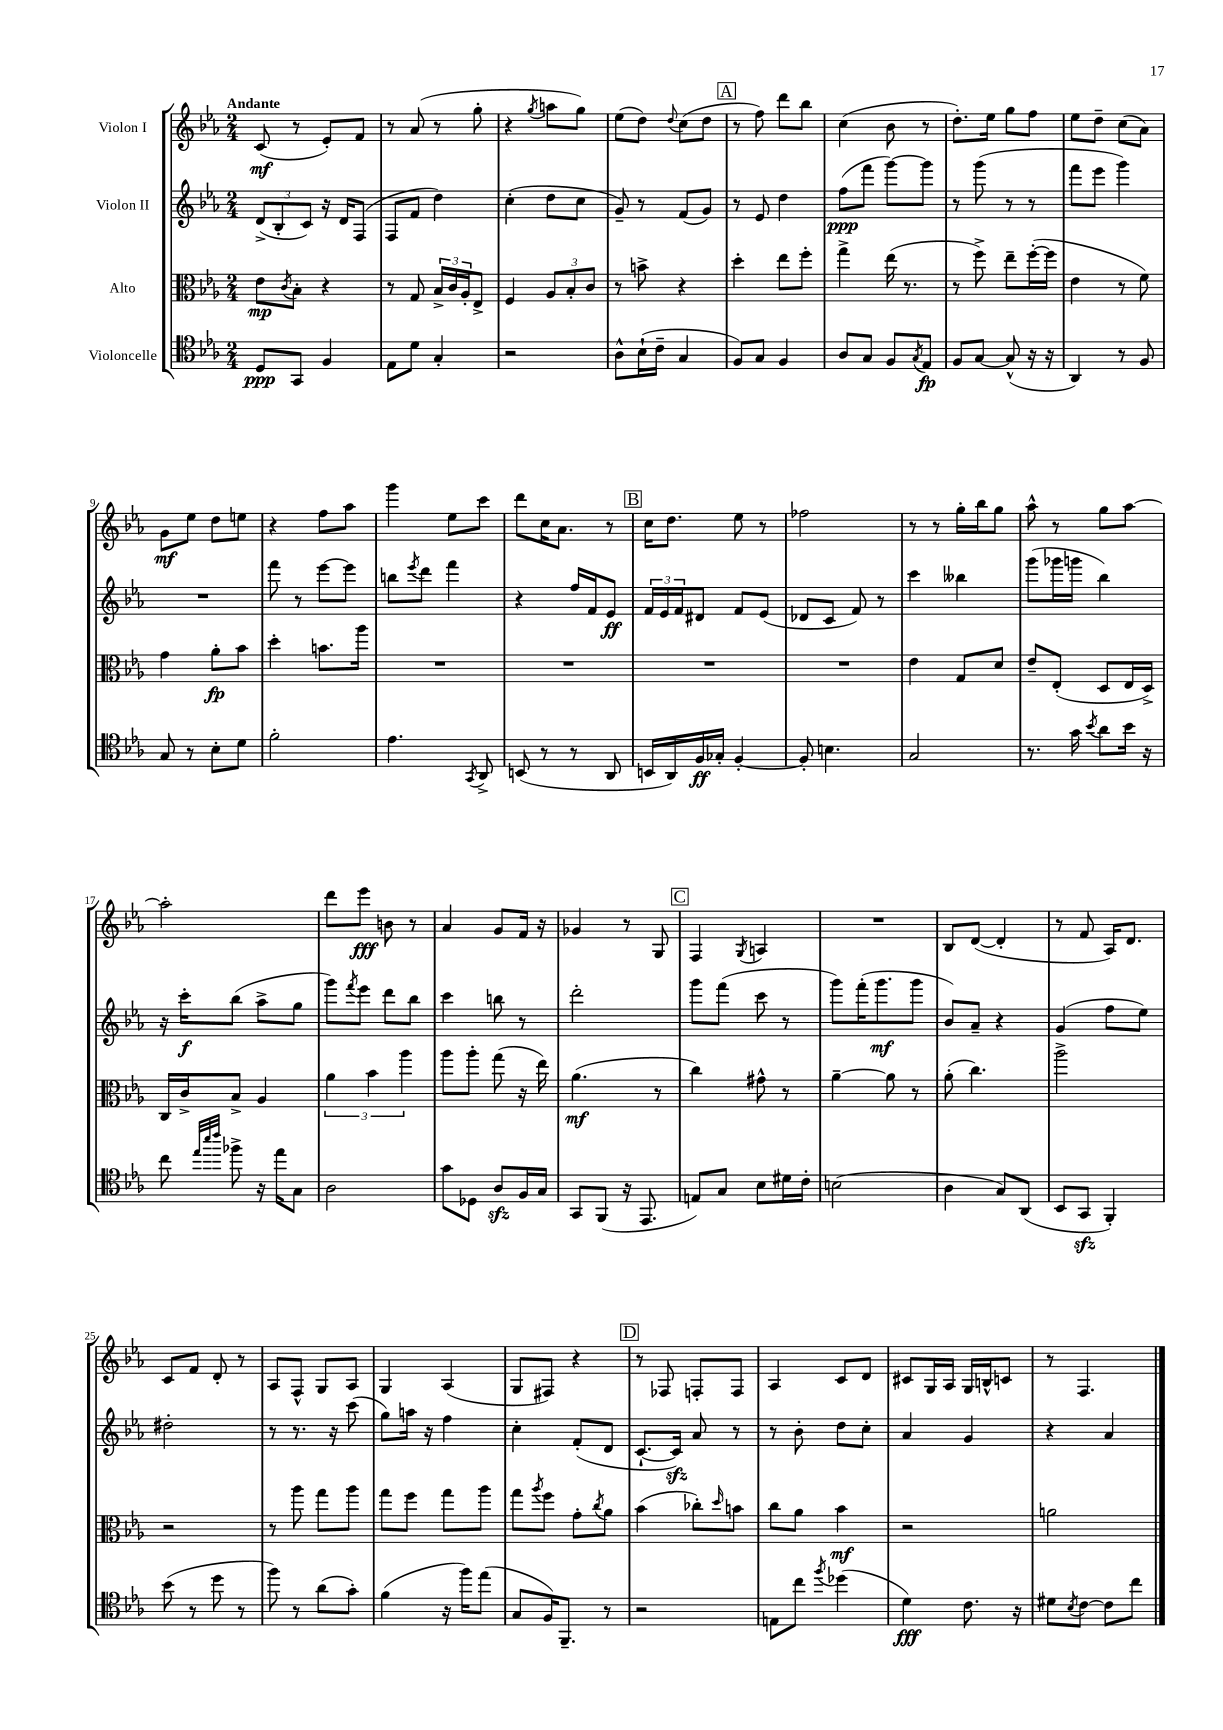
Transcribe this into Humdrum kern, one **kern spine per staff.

**kern	**dynam	**kern	**dynam	**kern	**dynam	**kern	**dynam
*part4	*part4	*part3	*part3	*part2	*part2	*part1	*part1
*staff4	*staff4	*staff3	*staff3	*staff2	*staff2	*staff1	*staff1
*I"Violoncelle	*	*I"Alto	*	*I"Violon II	*	*I"Violon I	*
*clefC4	*	*clefC3	*	*clefG2	*	*clefG2	*
*k[b-e-a-]	*	*k[b-e-a-]	*	*k[b-e-a-]	*	*k[b-e-a-]	*
*M2/4	*	*M2/4	*	*M2/4	*	*M2/4	*
=1	=1	=1	=1	=1	=1	=1	=1
!	!	!	!	!	!	!LO:TX:a:B:t=Andante	!
8D/L	ppp	8e-\L	mp	(12d^/L	.	(8c/	mf
.	.	.	.	12B-'/	.	.	.
.	.	8qc/	.	.	.	.	.
8GG/J	.	8B-'\J	.	.	.	8r	.
.	.	.	.	12c/J)	.	.	.
4F/	.	4r	.	16r	.	8e-'/L)	.
.	.	.	.	16d/KL	.	.	.
.	.	.	.	(8F/J	.	8f/J	.
=2	=2	=2	=2	=2	=2	=2	=2
8E-\L	.	8r	.	8F/L	.	8r	.
8d\J	.	8G/	.	8f/J	.	(8a-/	.
4G'/	.	24B-^/LL	.	4dd\)	.	8r	.
.	.	24c/	.	.	.	.	.
.	.	24A-'/J	.	.	.	.	.
.	.	8E-^/J	.	.	.	8gg'\	.
=3	=3	=3	=3	=3	=3	=3	=3
2r	.	4F/	.	(4cc'\	.	4r	.
.	.	.	.	.	.	8qgg/	.
.	.	12A-/L	.	8dd\L	.	8aan\L	.
.	.	12B-'/	.	.	.	.	.
.	.	.	.	8cc\J	.	8gg\J)	.
.	.	12c/J	.	.	.	.	.
=4	=4	=4	=4	=4	=4	=4	=4
8A-^^\L	.	8r	.	8g~/)	.	(8ee-\L	.
(16B-`\L	.	8bn^\	.	8r	.	8dd\J)	.
16c~\JJ	.	.	.	.	.	.	.
.	.	.	.	.	.	8qqdd/	.
4G/	.	4r	.	(8f/L	.	(8cc\L	.
.	.	.	.	8g/J)	.	8dd\J	.
!!LO:REH:place=s1:t=A
=5	=5	=5	=5	=5	=5	=5	=5
8F/L)	.	4dd'\	.	8r	.	8r	.
8G/J	.	.	.	8e-/	.	8ff\)	.
4F/	.	8ee-\L	.	4dd\	.	8ddd\L	.
.	.	8ff'\J	.	.	.	8bb-\J	.
=6	=6	=6	=6	=6	=6	=6	=6
8A-/L	.	4gg^\	.	(8ff\L	ppp	(4cc\	.
8G/J	.	.	.	8fff\J	.	.	.
8F/L	.	(16ee-\	.	[8ggg\L)	.	8b-\	.
.	.	8.r	.	.	.	.	.
8qG/	.	.	.	.	.	.	.
8E-/J	fp	.	.	8ggg\J]	.	8r	.
=7	=7	=7	=7	=7	=7	=7	=7
8F/L	.	8r	.	8r	.	8.dd'\L)	.
[8G/J	.	8ff^\)	.	(8ggg\	.	.	.
.	.	.	.	.	.	16ee-\Jk	.
(8G^^/]	.	8ee-~\L	.	8r	.	8gg\L	.
16r	.	([16ff'\L	.	8r	.	8ff\J	.
16r	.	16ff\JJ]	.	.	.	.	.
=8	=8	=8	=8	=8	=8	=8	=8
4AA-/)	.	4e-\	.	8fff\L	.	8ee-\L	.
.	.	.	.	8eee-\J	.	8dd~\J	.
8r	.	8r	.	4ggg\)	.	(8cc\L	.
8F/	.	8f\)	.	.	.	8a-\J)	.
!!LO:LB:g=z
=9	=9	=9	=9	=9	=9	=9	=9
8G/	.	4g\	.	2r	.	8g\L	mf
8r	.	.	.	.	.	8ee-\J	.
8B-'\L	.	8a-'\L	fp	.	.	8dd\L	.
8d\J	.	8b-\J	.	.	.	8een\J	.
=10	=10	=10	=10	=10	=10	=10	=10
2f'\	.	4dd'\	.	8fff\	.	4r	.
.	.	.	.	8r	.	.	.
.	.	8.bn\L	.	[8eee-\L	.	8ff\L	.
.	.	.	.	8eee-\J]	.	8aa-\J	.
.	.	16aa-\Jk	.	.	.	.	.
=11	=11	=11	=11	=11	=11	=11	=11
4.e-\	.	2r	.	8bbn\L	.	4ggg\	.
.	.	.	.	8qeee-/	.	.	.
.	.	.	.	8ddd\J	.	.	.
.	.	.	.	4fff\	.	8ee-\L	.
8qGG/	.	.	.	.	.	.	.
8AA-^/	.	.	.	.	.	8ccc\J	.
=12	=12	=12	=12	=12	=12	=12	=12
(8BBn/	.	2r	.	4r	.	8ddd\L	.
8r	.	.	.	.	.	16cc\K	.
.	.	.	.	.	.	8.a-\J	.
8r	.	.	.	16ff/LL	.	.	.
.	.	.	.	16f/J	.	.	.
8AA-/	.	.	.	8e-/J	ff	8r	.
!!LO:REH:place=s1:t=B
=13	=13	=13	=13	=13	=13	=13	=13
16BBn/LL	.	2r	.	24f/LL	.	16cc\KL	.
.	.	.	.	24e-/	.	.	.
16AA-/)	.	.	.	.	.	8.dd\J	.
.	.	.	.	24f/J	.	.	.
16F/	ff	.	.	8d#X/J	.	.	.
16G-X'/JJ	.	.	.	.	.	.	.
[4F'/	.	.	.	8f/L	.	8ee-\	.
.	.	.	.	(8e-/J	.	8r	.
=14	=14	=14	=14	=14	=14	=14	=14
8F'/]	.	2r	.	8d-X/L	.	2ff-X\	.
4.Bn\	.	.	.	8c/J	.	.	.
.	.	.	.	8f/)	.	.	.
.	.	.	.	8r	.	.	.
=15	=15	=15	=15	=15	=15	=15	=15
2G/	.	4e-\	.	4ccc\	.	8r	.
.	.	.	.	.	.	8r	.
.	.	8G/L	.	4bb--X\	.	16gg'\LL	.
.	.	.	.	.	.	16bb-\J	.
.	.	8d/J	.	.	.	8gg\J	.
=16	=16	=16	=16	=16	=16	=16	=16
8.r	.	8e-~/L	.	(8ggg\L	.	8aa-^^\	.
.	.	(8E-'/J	.	16ggg-X\L	.	8r	.
16g\	.	.	.	16gggn\JJ	.	.	.
8qb-/	.	.	.	.	.	.	.
8a-\L	.	8D/L	.	4bb-\)	.	8gg\L	.
16b-\Jk	.	16E-/L	.	.	.	[8aa-\J	.
16r	.	16D^/JJ)	.	.	.	.	.
!!LO:LB:g=z
=17	=17	=17	=17	=17	=17	=17	=17
8cc\	.	16C/LL	.	16r	.	2aa-'\]	.
.	.	16c^/J	.	16ccc'\KL	f	.	.
32qqee-/LLL	.	.	.	.	.	.	.
32qqbb-/	.	.	.	.	.	.	.
32qqccc/JJJ	.	.	.	.	.	.	.
8ff-X^\	.	8B-^/J	.	(8bb-\J	.	.	.
16r	.	4A-/	.	8aa-^\L	.	.	.
16ee-\KL	.	.	.	.	.	.	.
8G\J	.	.	.	8gg\J	.	.	.
=18	=18	=18	=18	=18	=18	=18	=18
2A-\	.	6a-\	.	8ggg\L)	.	8ddd\L	.
.	.	.	.	8qfff/	.	.	.
.	.	.	.	8eee-\J	.	8eee-\J	fff
.	.	6b-\	.	.	.	.	.
.	.	.	.	8ddd\L	.	8bn\	.
.	.	6aa-\	.	.	.	.	.
.	.	.	.	8bb-\J	.	8r	.
=19	=19	=19	=19	=19	=19	=19	=19
8g\L	.	8aa-\L	.	4ccc\	.	4a-/	.
8D-X\J	.	8aa-'\J	.	.	.	.	.
8A-zz/L	.	(8gg\	.	8bbn\	.	8g/L	.
16F/L	.	16r	.	8r	.	16f/Jk	.
16G/JJ	.	16ee-\)	.	.	.	16r	.
=20	=20	=20	=20	=20	=20	=20	=20
8GG/L	.	(4.a-\	mf	2ddd'\	.	4g-X/	.
(8FF/J	.	.	.	.	.	.	.
16r	.	.	.	.	.	8r	.
8.EE-/	.	.	.	.	.	.	.
.	.	8r	.	.	.	8G/	.
!!LO:REH:place=s1:t=C
=21	=21	=21	=21	=21	=21	=21	=21
8En/L)	.	4cc\)	.	8ggg\L	.	4F/	.
8G/J	.	.	.	(8fff\J	.	.	.
.	.	.	.	.	.	8qG/	.
8B-\L	.	8g#X^^\	.	8ccc\	.	4An/	.
16d#X\L	.	8r	.	8r	.	.	.
16c'\JJ	.	.	.	.	.	.	.
=22	=22	=22	=22	=22	=22	=22	=22
(2Bn\	.	[4a-~\	.	8ggg\L)	.	2r	.
.	.	.	.	(16fff'\K	.	.	.
.	.	.	.	8.ggg\	mf	.	.
.	.	8a-\]	.	.	.	.	.
.	.	8r	.	8ggg\J	.	.	.
=23	=23	=23	=23	=23	=23	=23	=23
4A-\	.	(8a-'\	.	8b-/L)	.	8B-/L	.
.	.	4.cc\)	.	8a-~/J	.	([8d/J	.
8G/L)	.	.	.	4r	.	4d'/]	.
(8AA-/J	.	.	.	.	.	.	.
=24	=24	=24	=24	=24	=24	=24	=24
8BB-/L	.	2aa-^\	.	(4g/	.	8r	.
8GGzz/J	.	.	.	.	.	8f/	.
4FF'/)	.	.	.	8ff\L	.	16A-/KL)	.
.	.	.	.	.	.	8.d/J	.
.	.	.	.	8ee-\J)	.	.	.
!!LO:LB:g=z
=25	=25	=25	=25	=25	=25	=25	=25
(8b-\	.	2r	.	2dd#X'\	.	8c/L	.
8r	.	.	.	.	.	8f/J	.
8dd\	.	.	.	.	.	8d'/	.
8r	.	.	.	.	.	8r	.
=26	=26	=26	=26	=26	=26	=26	=26
8ff\)	.	8r	.	8r	.	8A-/L	.
8r	.	8aa-\	.	8.r	.	8F^^/J	.
(8a-\L	.	8gg\L	.	.	.	8G/L	.
.	.	.	.	16r	.	.	.
8g'\J)	.	8aa-\J	.	(8ccc\	.	8A-/J	.
=27	=27	=27	=27	=27	=27	=27	=27
(4f\	.	8gg\L	.	8gg\L)	.	4G/	.
.	.	8ff\J	.	16aan\Jk	.	.	.
.	.	.	.	16r	.	.	.
16r	.	8gg\L	.	4ff\	.	(4A-/	.
16ff\KL)	.	.	.	.	.	.	.
(8ee-\J	.	8aa-\J	.	.	.	.	.
=28	=28	=28	=28	=28	=28	=28	=28
8G/L	.	8gg\L	.	4cc'\	.	8G/L	.
.	.	8qaa-/	.	.	.	.	.
16F/K)	.	8ff\J	.	.	.	8F#X/J)	.
8.FF~/J	.	.	.	.	.	.	.
.	.	8g'\L	.	(8f'/L	.	4r	.
.	.	8qcc/	.	.	.	.	.
8r	.	8a-\J	.	8d/J	.	.	.
!!LO:REH:place=s1:t=D
=29	=29	=29	=29	=29	=29	=29	=29
2r	.	(4b-\	.	[8.c`/L	.	8r	.
.	.	.	.	.	.	8F-X/	.
.	.	.	.	16czz/Jk])	.	.	.
.	.	8cc-X'\L)	.	8a-/	.	8Fn'/L	.
.	.	16qqdd/	.	.	.	.	.
.	.	8bn\J	.	8r	.	8F/J	.
=30	=30	=30	=30	=30	=30	=30	=30
8En\L	.	8cc\L	.	8r	.	4A-/	.
8cc\J	.	8a-\J	.	8b-'\	.	.	.
8qff/	.	.	.	.	.	.	.
(4dd-X\	.	4b-\	mf	8dd\L	.	8c/L	.
.	.	.	.	8cc'\J	.	8d/J	.
=31	=31	=31	=31	=31	=31	=31	=31
4d\)	fff	2r	.	4a-/	.	8c#X/L	.
.	.	.	.	.	.	16G/L	.
.	.	.	.	.	.	16A-/JJ	.
8.c\	.	.	.	4g/	.	16G/LL	.
.	.	.	.	.	.	16Bn^^/J	.
.	.	.	.	.	.	8cn/J	.
16r	.	.	.	.	.	.	.
=32	=32	=32	=32	=32	=32	=32	=32
8d#X\L	.	2an\	.	4r	.	8r	.
8qB-/	.	.	.	.	.	.	.
[8c\J	.	.	.	.	.	4.F/	.
8c\L]	.	.	.	4a-/	.	.	.
8cc\J	.	.	.	.	.	.	.
==	==	==	==	==	==	==	==
*-	*-	*-	*-	*-	*-	*-	*-
